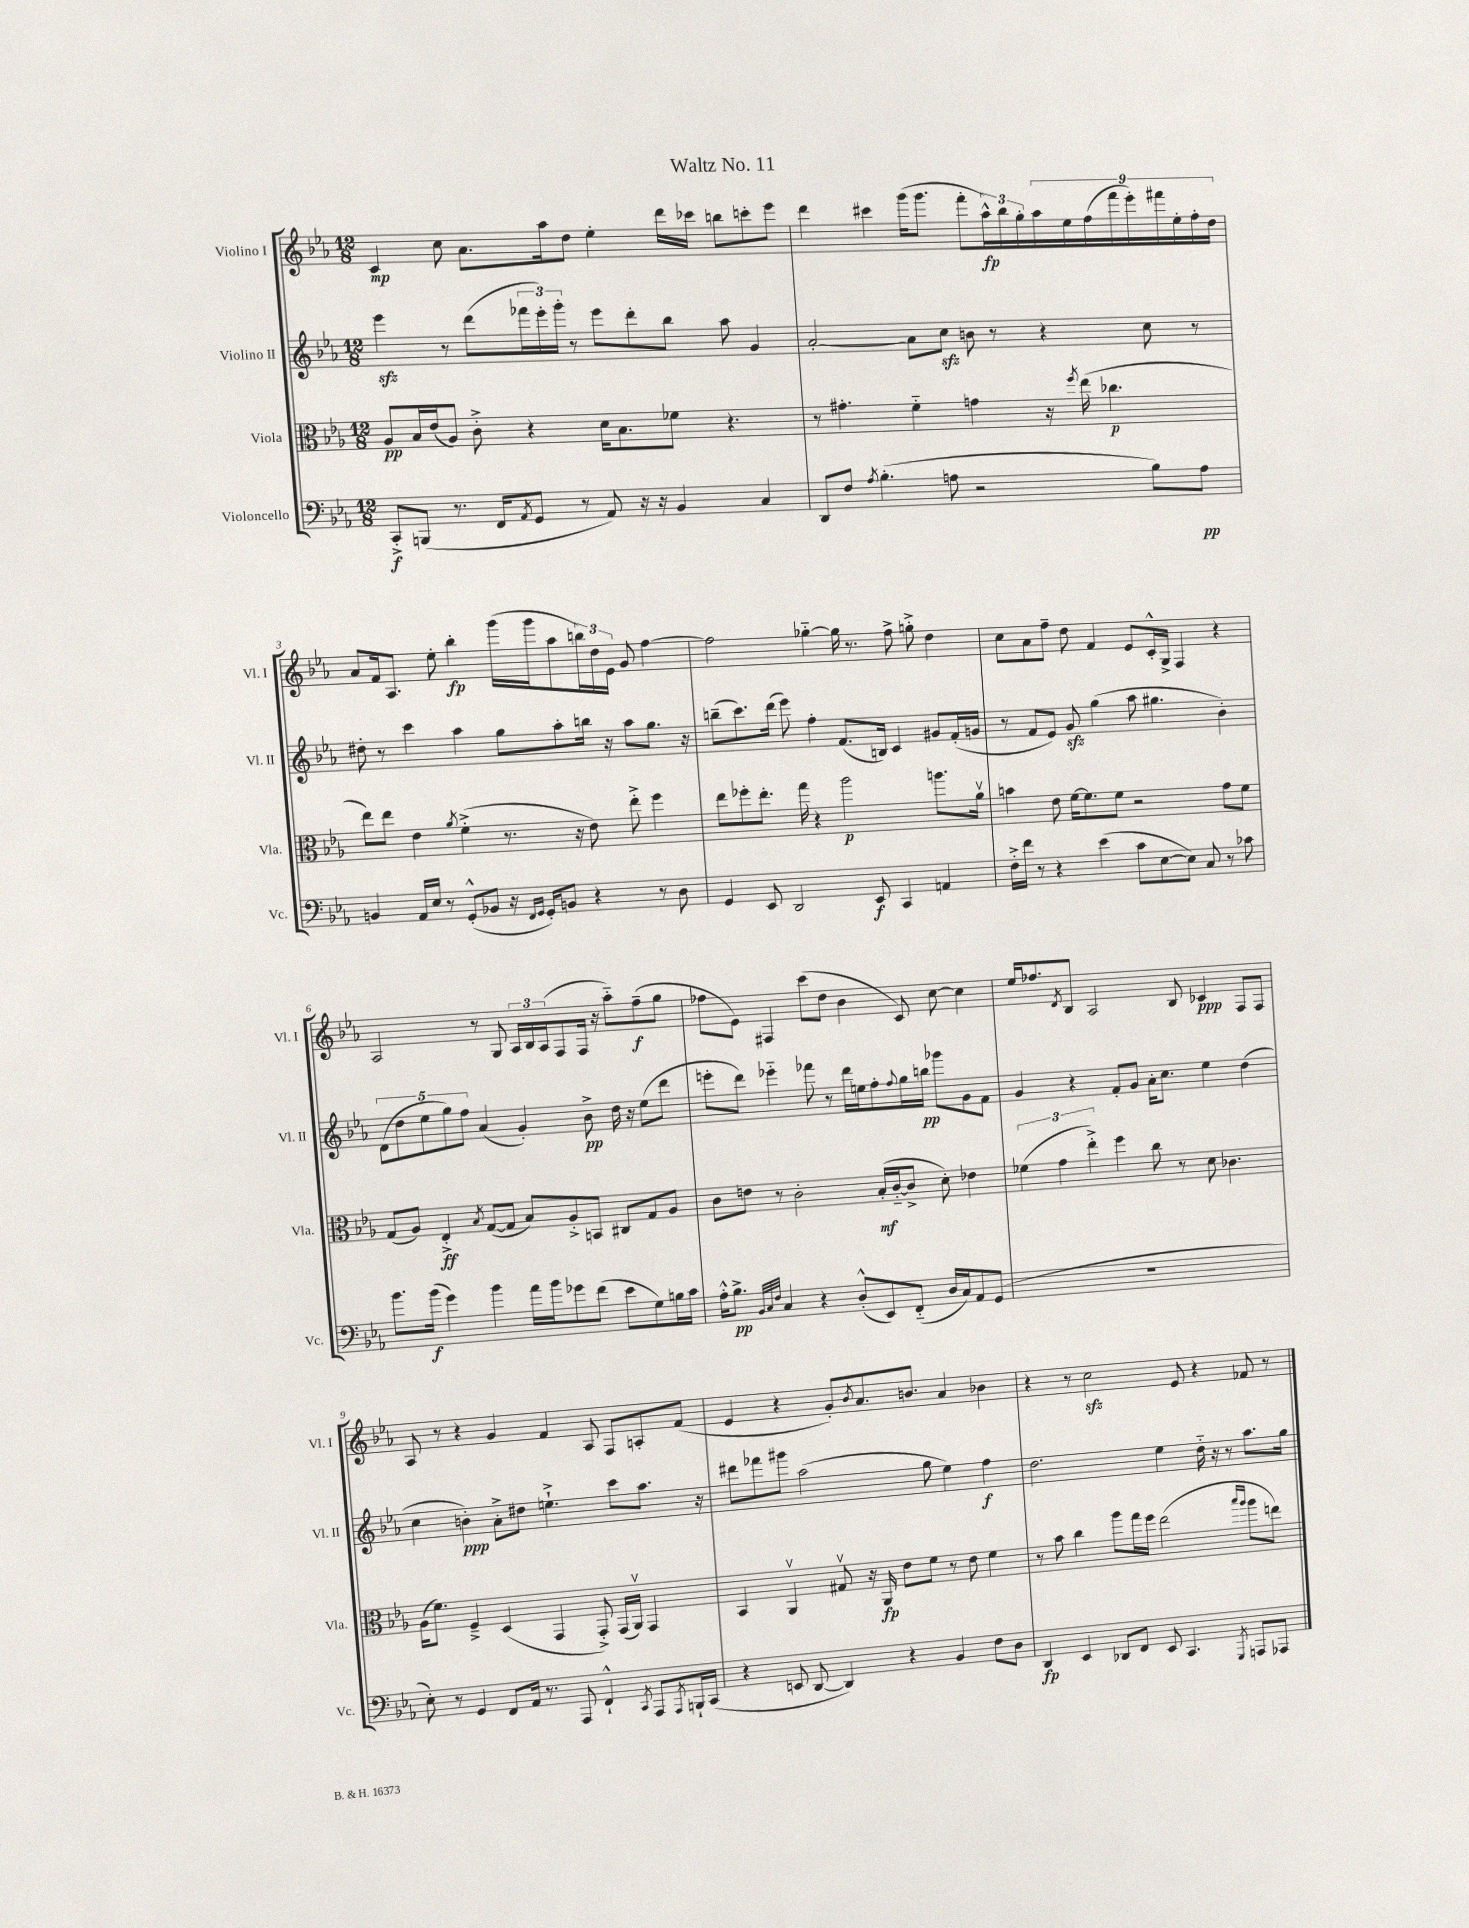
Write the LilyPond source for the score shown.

\header { title = "Waltz No. 11" }
<<
\new StaffGroup <<
\new Staff = "s0" \with { instrumentName = "Violino I" shortInstrumentName = "Vl. I" } {
    \clef treble \key ees \major \numericTimeSignature \time 12/8
    c'4\mp c''8 aes'8. aes''16 d''8 ees''4-. d'''16 ces'''16 b''8 c'''8-. ees'''8 |
    d'''4 cis'''4 g'''16( g'''8. f'''8-. \tuplet 3/2 { aes''16-^\fp) bes''16 g''16-. } \tuplet 9/8 { aes''16 ees''16 f''16( f'''16 ees'''16-.) fis'''16 ees''16-. f''16-. d''16 } |
    aes'8 f'16 aes8. ees''8-. bes''4-.\fp g'''16( g'''16 aes''8 \tuplet 3/2 { b''16) d''16 ees'16 } g'8 f''4~ |
    f''2 ges''4~-_ ges''16 r8. f''8-> g''8-.-> d''4 |
    c''8 aes'8 f''8-- d''8 f'4 ees'8 c'16-.-^ g16-> f4 r4 |
    aes2 r8 g8 \tuplet 3/2 { aes16 bes16 aes16( } f8 f16 r16 aes''8-_) f''8--\f( g''8 |
    fes''8 ees'8) fis4 c'''8( d''8 bes'4 c'8) c''8~ c''4 |
    ees''16 fes''8. \acciaccatura { d'8 } bes8 aes2 bes8 ces'4\ppp f8 f8 |
    aes8 r8 r4 g'4 f'4 aes8 f8 a8-. f'8( |
    ees'4 r4 g'8-.) \acciaccatura { bes'8 } aes'8. b'8. aes'4 bes'4 |
    r4 r8 c''2\sfz ees'8 r4 fes'8 r8 \bar "|." |
}
\new Staff = "s1" \with { instrumentName = "Violino II" shortInstrumentName = "Vl. II" } {
    \clef treble \key ees \major \numericTimeSignature \time 12/8
    ees'''4\sfz r8 d'''8( \tuplet 3/2 { fes'''16 ees'''16-.) g'''16-. } r8 ees'''8 d'''8-. bes''8 aes''8 g'4 |
    aes'2~-. aes'8 c''8\sfz b'8 r8 r4 c''8 r8 |
    dis''8-. r8 c'''4 aes''4 g''8 aes''8-. b''16 r16 aes''8 g''8. r16 |
    b''8--( c'''8.) d'''16( ees'''8) f''4-. f'8.( b16) c'4 gis'8 f'16-.( g'16 |
    r8 f'8 ees'8) g'8\sfz g''4( aes''8 gis''4. bes'4-.) |
    \tuplet 5/4 { d'8( d''8 ees''8 g''8) f''8 } aes'4( g'4-.) bes'8->\pp d''16 r16 ees''8( d'''8 |
    e'''8-. d'''8) ees'''4-_ fes'''8 r8 d'''16 e''16 f''8-. \appoggiatura { f''8 } g''16 b''16\pp ges'''8 g'8 f'8 |
    g'4 r4 f'8-. g'8 aes'16-. c''8. ees''4 d''4( |
    c''4 b'4-.\ppp) aes'8-.-> dis''8 e''4.-!-> c'''8 aes''8. r16 |
    dis'''8 fes'''8 gis'''8 aes''2( g''8 ees''4) f''4\f |
    d''2. ees''4 d''16-_ r16 r8 aes''8. g''16 \bar "|." |
}
\new Staff = "s2" \with { instrumentName = "Viola" shortInstrumentName = "Vla." } {
    \clef alto \key ees \major \numericTimeSignature \time 12/8
    aes8\pp bes16 ees'16( aes8) c'8-.-> r4 d'16 bes8. fes'8 r4. |
    r8 gis'4.-. f'4-_ g'4 r16 \acciaccatura { f''8 } ees''16( ces''4.\p |
    ees''8) ees''8 ees'4 \acciaccatura { aes'8 } f'4-.->( r8. r16 ees'8) ees''8-.-> f''4 |
    ees''8 fes''8-. ees''8.-. g''16 r4 aes''2\p a''8. aes'16\upbow |
    b'4 ees'8 f'16~ f'8. f'8 r2 g'8 f'8 |
    g8( aes8) ees4-.->\ff \acciaccatura { bes8 } g8~( g8 bes8) aes8-.-> b,8 cis8 g8 aes8 |
    c'8 e'8 r8 c'2-. bes16-.\mf( c'16~-_ c'8-> d'8-.) ees'4 |
    \tuplet 3/2 { fes'4( g'4 ees''4-.->) } f''4 c''8 r8 d'8 ces'4. |
    aes16( f'8.) f4---> d4( g,4 g,8-.->) g,16( aes,16\upbow) g,4 |
    bes,4 aes,4\upbow gis8\upbow r16 aes,16\fp ees'8 f'8 r8 ees'8 f'4 |
    r8 bes'8 c''4 aes''8 g''16 f''16 ees''2( \grace { bes''16 aes''16 } aes''8 e''8) \bar "|." |
}
\new Staff = "s3" \with { instrumentName = "Violoncello" shortInstrumentName = "Vc." } {
    \clef bass \key ees \major \numericTimeSignature \time 12/8
    c,8-.->\f b,,8( r8. f,16 \acciaccatura { aes,8 } g,8 r8 aes,8) r16 r16 bes,4 c4 |
    d,8 f8 \acciaccatura { aes8 } bes4.-.( a8 r2 bes8) a8\pp |
    b,4 aes,16 ees16 r8 g,8-.-^( bes,8 r16 \grace { f,16 g,16 } g,16-.) b,8 r4 r8 d8 |
    g,4 ees,8 d,2 ees,8\f c,4 a,4 |
    f16-.-> f'16 r8 r4 ees'4( c'8 ees8~ ees8) c8 r8 ces'8 |
    bes'8. bes'16\f( g'4) bes'4 aes'16 bes'16 ges'8 f'8( ees'8 g8) b16 c'16 |
    aes16-.-^ bes8.->\pp \grace { bes,32 c32 f32 } c4 r4 d8-.-^( ees,8) f,8-_( d16 c16) aes,8 g,8( |
    R1. |
    ees8-.) r8 g,4 f,8 aes,16 r8. aes,,8 f,4-!-^ \acciaccatura { c,8 } aes,,8 \acciaccatura { aes,,8 } b,,16-! c,16( |
    r4 e,8 d,8~ d,4) r4 bes,4 f8 d8 |
    d,4\fp ees,4 des,8 f,8 ees,8 c,4. \acciaccatura { g,,8 } a,,8 aes,,8 \bar "|." |
}
>>
>>
